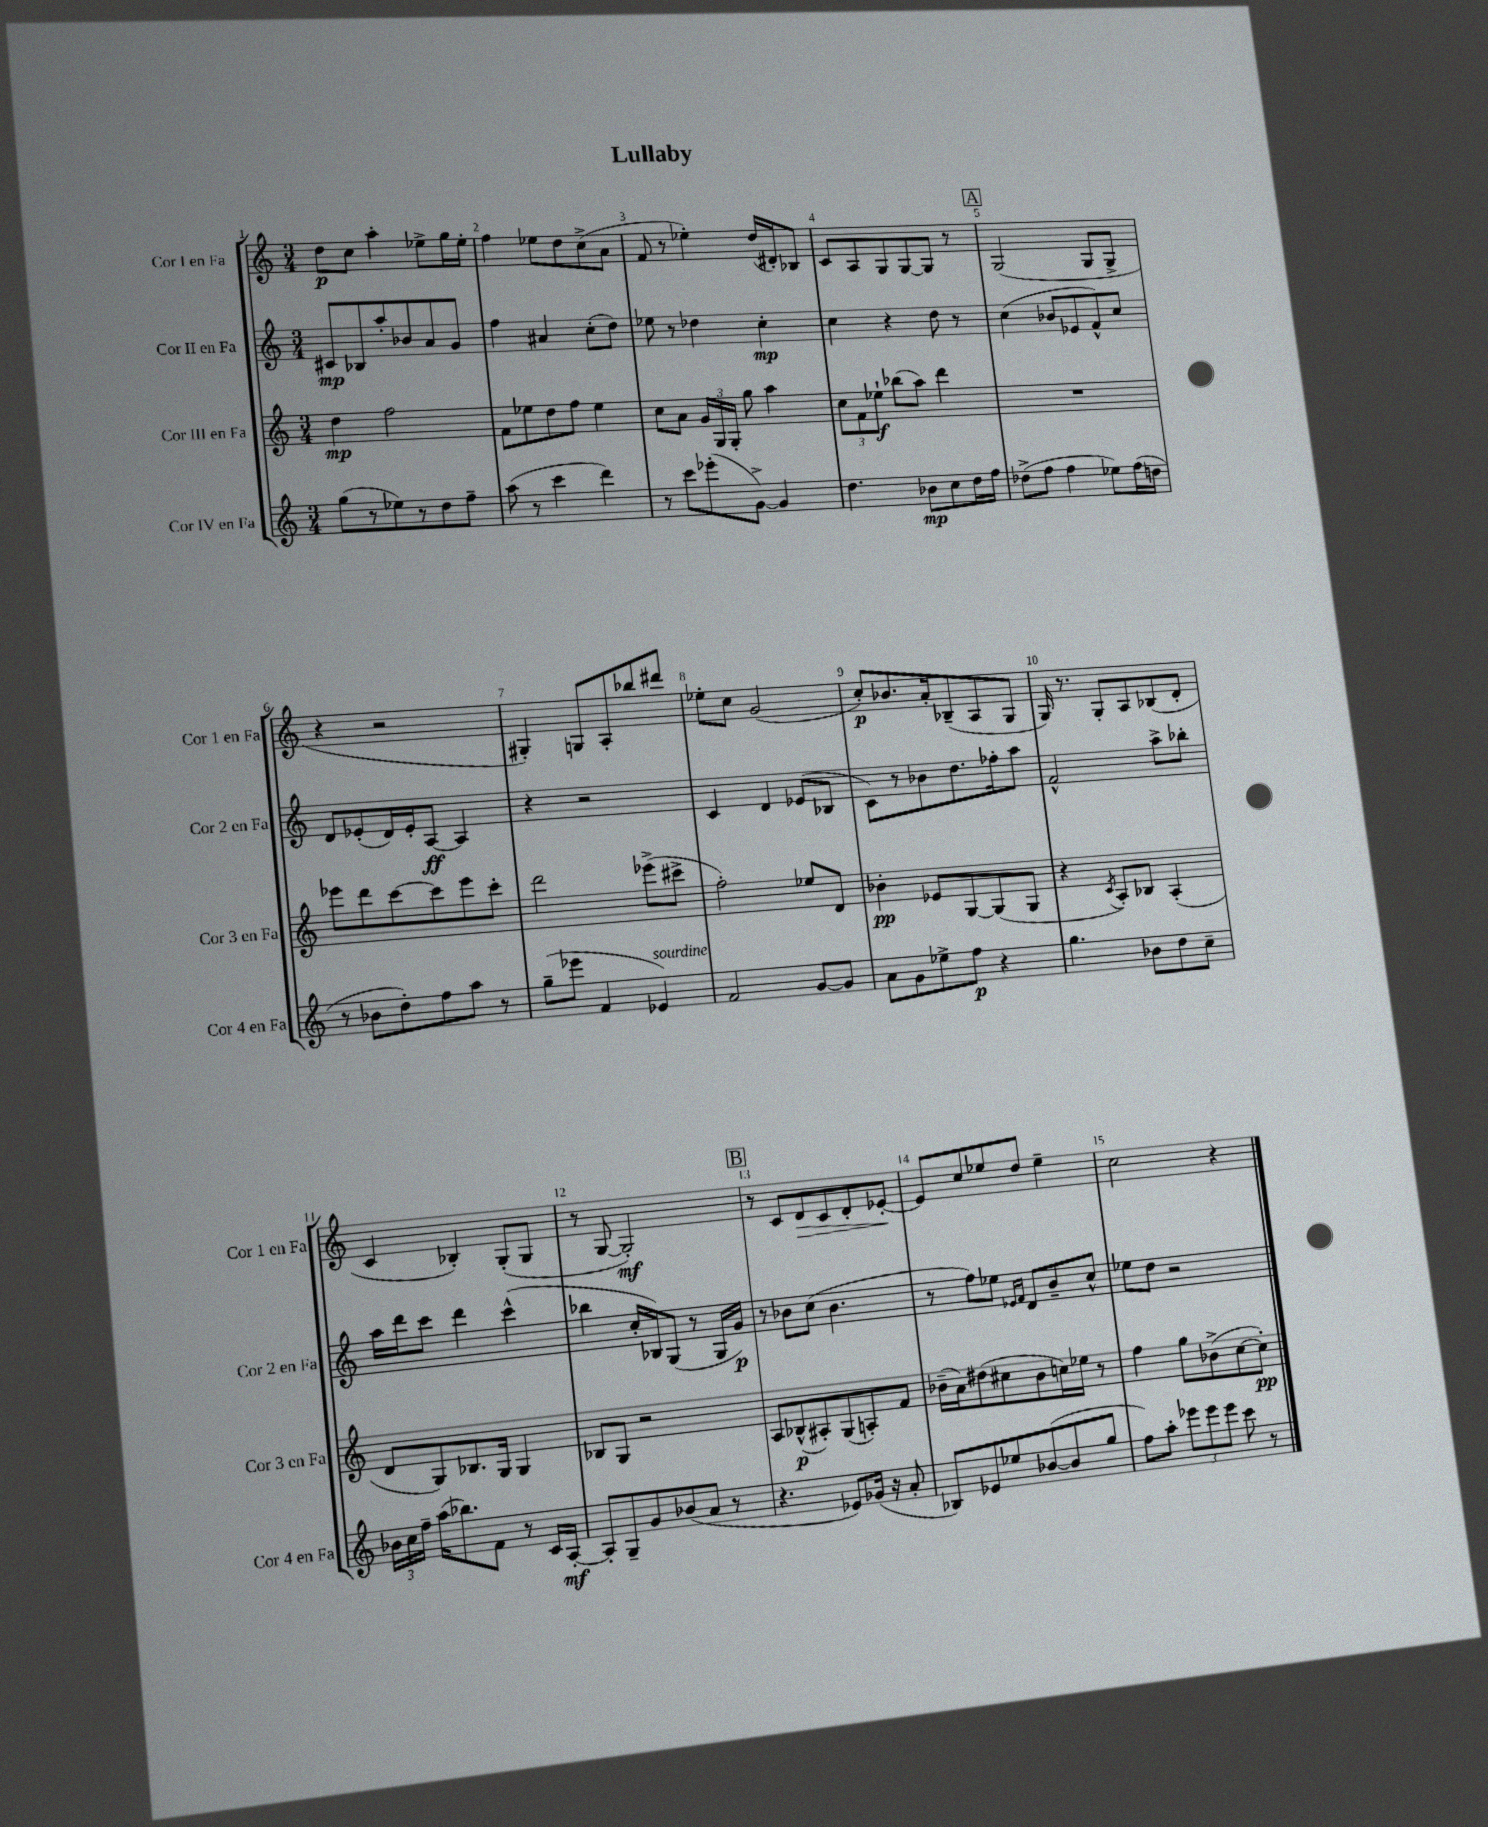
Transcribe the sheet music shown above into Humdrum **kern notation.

**kern	**kern	**kern	**kern
*staff4	*staff3	*staff2	*staff1
*clefG2	*clefG2	*clefG2	*clefG2
*k[]	*k[]	*k[]	*k[]
*M3/4	*M3/4	*M3/4	*M3/4
(8gg	4dd	8c#	8dd
8r	.	8B-	8cc
8ee-)	2ff	8aa'	4aa'
8r	.	8b-	.
8dd	.	8a	8ee-^
8ff~	.	8g	16gg
.	.	.	16ee-'
=	=	=	=
(8aa	8f	4ff	4ff
8r	8ee-	.	.
4ccc	8dd	4a#	8ee-
.	8ff	.	8dd
4ddd)	4ee-	(8cc'	(8cc^
.	.	8dd)	8a
=	=	=	=
8r	8cc	8ee-	8f
8ccc	8a	8r	8r
(8eee-'	24g	4dd-	4ee-')
.	24G	.	.
.	24G'	.	.
[8g^)	8gg	.	.
4g]	4aa	4cc'	(16dd
.	.	.	16d#')
.	.	.	8B-
=	=	=	=
4.dd	12cc	4cc	8c
.	12f	.	.
.	.	.	8A
.	12ee-`	.	.
.	(8bb-	4r	8G
8b-	8aa)	.	[8G
8cc	4ddd	8dd	8G]
16dd	.	8r	8r
16ff	.	.	.
=	=	=	=
(8dd-^	2.r	(4cc	(2G
8ff	.	.	.
4ff	.	8b-	.
.	.	8e-	.
8ee-)	.	8f^^)	8G
(16ff	.	8cc	8G^
16dd	.	.	.
=	=	=	=
8r	8eee-	8d	4r
8b-	8ddd	(8e-'	.
8dd')	[8ccc	16d)	2r
.	.	16e-'	.
8ff	8ccc]	[8A	.
8aa	8eee-	4A]	.
8r	8ccc'	.	.
=	=	=	=
(8gg~	2ddd	4r	4G#')
8eee-	.	.	.
4f	.	2r	8G
.	.	.	8A'
4e-)	(8eee-^	.	8bb-
.	8ccc#^	.	8ddd#
=	=	=	=
2f	2ff')	4c	8ee-'
.	.	.	8cc
.	.	4d	(2g
[8g	8ee-	(8e-	.
8g]	8d	8B-	.
=	=	=	=
8a	4b-'	8c)	8cc')
8g	.	8r	8.b-
8ee-^	8e-	8b-	.
.	.	.	16a'
8ff	[8G	8.dd	(8B-~
4r	(8G]	.	8A
.	.	16ff-'	.
.	8G	8aa	8G
=	=	=	=
4.gg	4r	2f^^	16G)
.	.	.	8.r
.	8qc	.	.
.	8A')	.	8G'
8b-	8B-	.	8A
8dd	(4A'	8aa^	(8B-
8cc~	.	8bb-'	8d'
=	=	=	=
24b-	8d	16aa	4c
24cc	.	.	.
.	.	16ddd	.
24ff~	.	.	.
(16aa	8G)	8ccc	.
8.bb-)	.	.	.
.	8.B-	4ddd	4B-')
8f	.	.	.
.	16G	.	.
8r	4G	(4ccc^^	(8G'
16c	.	.	8G
[16A'	.	.	.
=	=	=	=
8A']	8B-	4bb-	8r
8G~	8G	.	[8G
8g	2r	16cc'	2G'])
.	.	16B-)	.
(8b-	.	(8G	.
8a	.	8r	.
8r	.	16G	.
.	.	16g)	.
=	=	=	=
4.r	8A	8r	8r
.	(8B-^^	8b-	8c
.	8A#')	(8cc	8d
8e-)	(8G	4.b-	8c
(16g-	8A')	.	8d'
16r	.	.	.
8a'	8f	.	[8e-'
=	=	=	=
8B-)	(16b-~	8r	8e-]
.	16a)	.	.
8e-	(8dd#	8ff)	8cc
8ee-	8cc#	8ee-	8ee-
.	.	16qqe-	.
.	.	16qqf	.
([8b-	8b-	8d	8dd
8b-]	16cc)	8b~	4ee-~
.	16ee-	.	.
8gg	8r	8cc^^	.
=	=	=	=
8ff)	4ff	8ee-	2cc
8aa'	.	8dd	.
12eee-	8gg	2r	.
12eee-	.	.	.
.	(8b-^	.	.
12eee-	.	.	.
8ccc	[8cc	.	4r
8r	8cc'])	.	.
==	==	==	==
*-	*-	*-	*-
